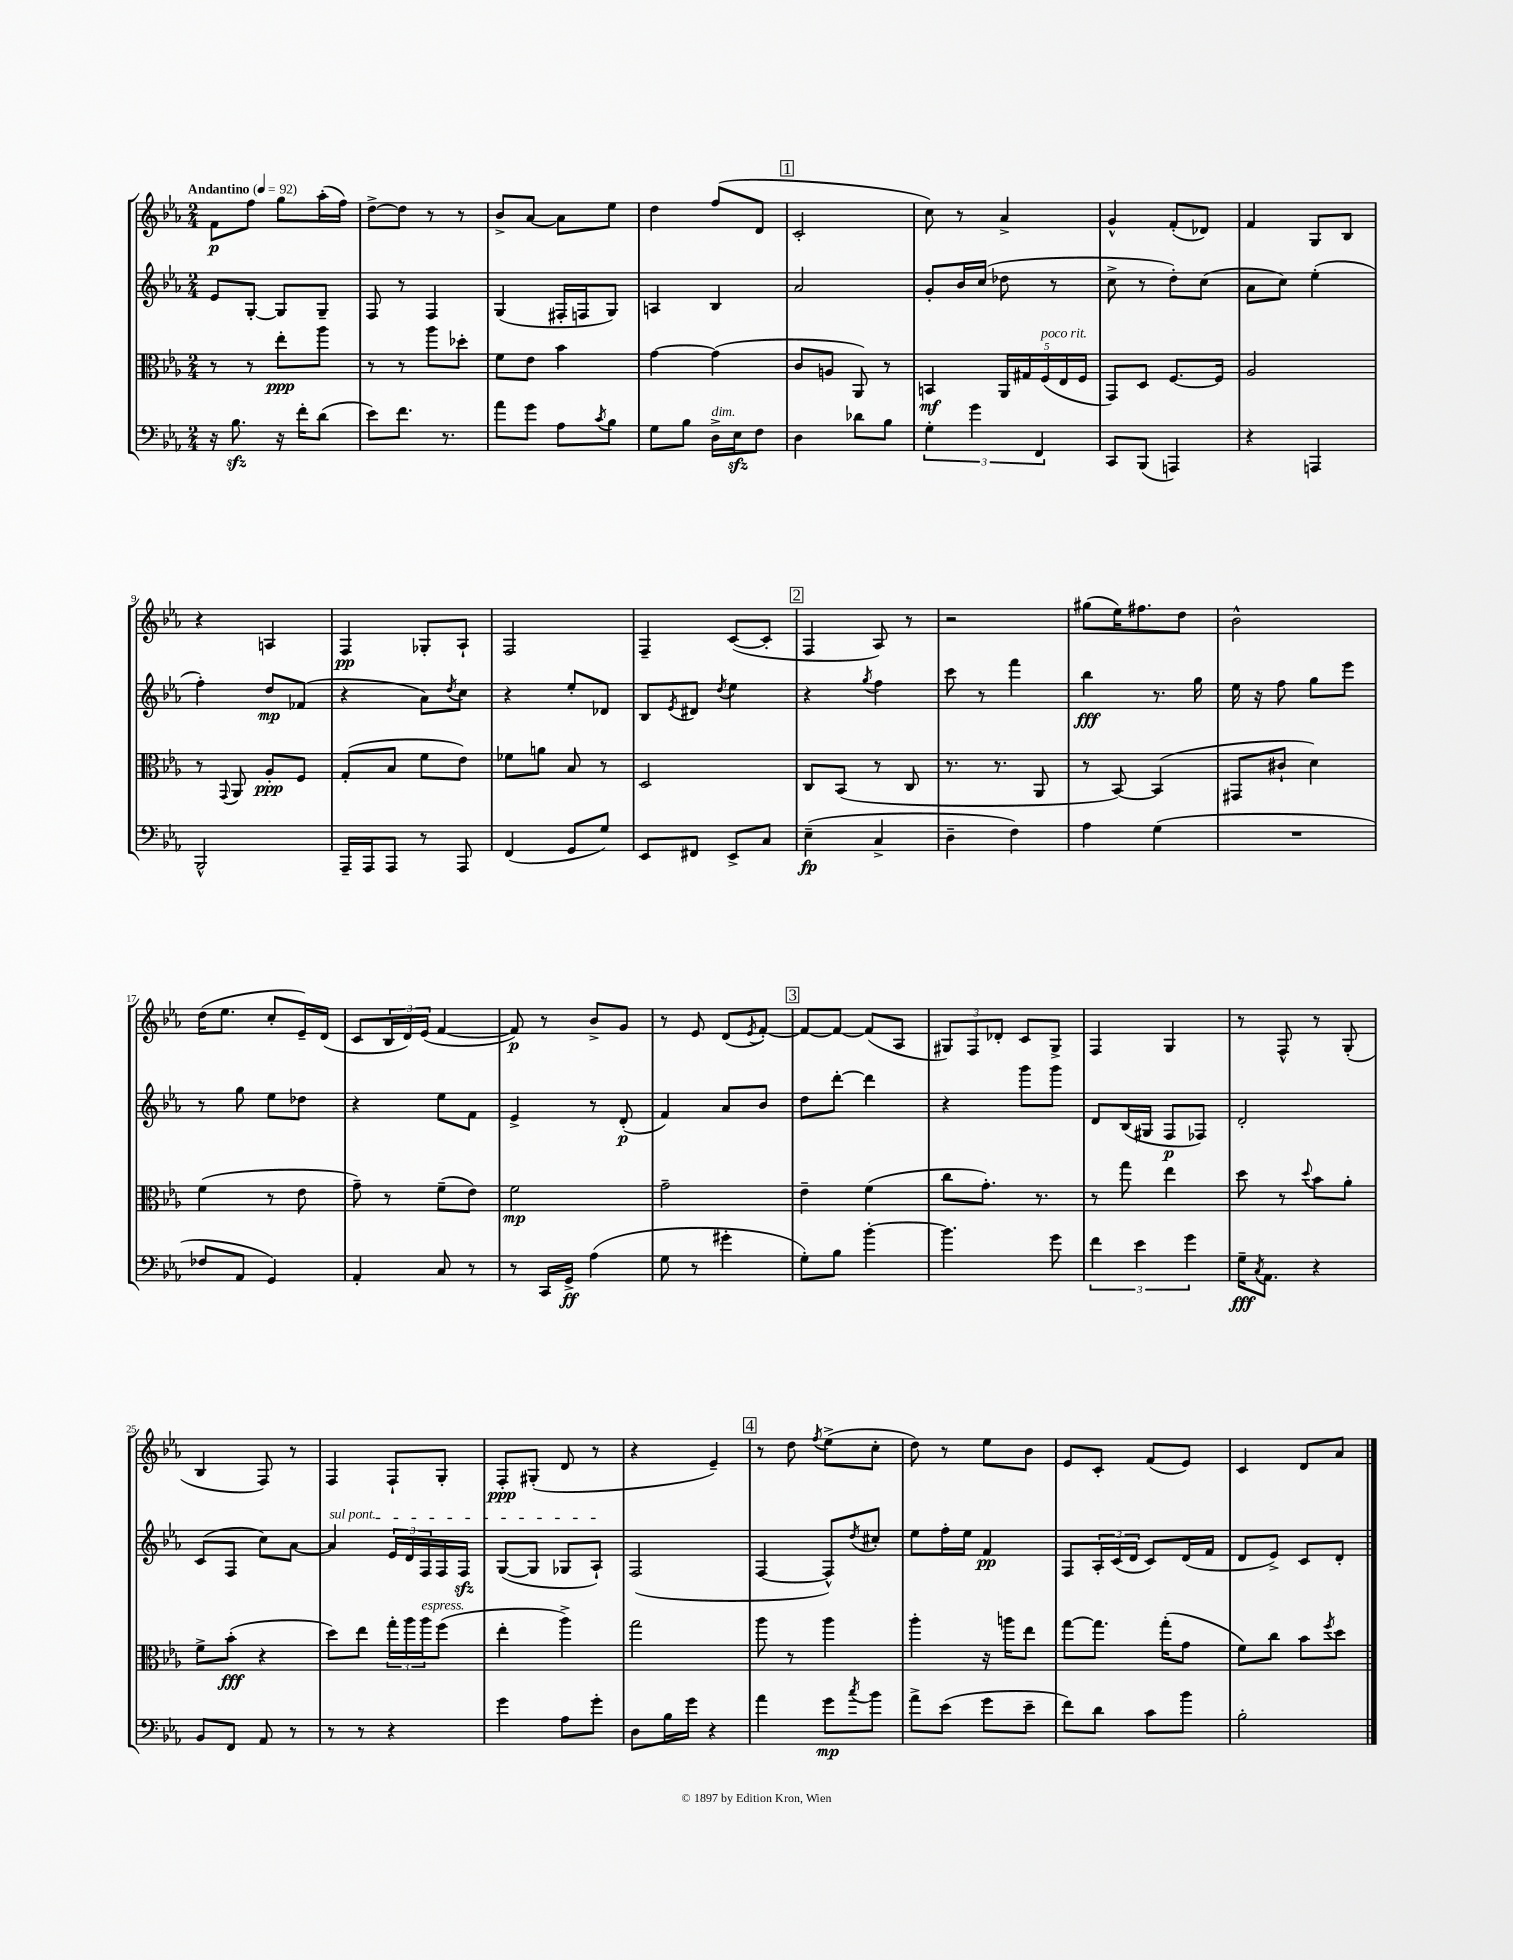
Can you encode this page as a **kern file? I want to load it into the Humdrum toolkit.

**kern	**kern	**kern	**kern
*staff4	*staff3	*staff2	*staff1
*clefF4	*clefC3	*clefG2	*clefG2
*k[b-e-a-]	*k[b-e-a-]	*k[b-e-a-]	*k[b-e-a-]
*M2/4	*M2/4	*M2/4	*M2/4
*MM92	*MM92	*MM92	*MM92
16r	8r	8e-/L	8f\L
8.B-\	.	.	.
.	8r	[8G'/J	8ff\J
16r	8ee-'\L	8G/]L	8gg\L
16f'\LK	.	.	.
(8d\J	8aa-\J	8G~/J	(16aa-'\L
.	.	.	16ff\JJ)
=	=	=	=
8e-\L)	8r	8F/	[8dd^\L
8.f\J	8r	8r	8dd\]J
.	8aa-\L	4F/	8r
8.r	.	.	.
.	8dd-'\J	.	8r
=	=	=	=
8a-\L	8f\L	(4G/	8b-^/L
8g\J	8e-\J	.	[8a-/J
8A-\L	4b-\	16F#'/LL	8a-\]L
.	.	16F/J	.
8qc/	.	.	.
8B-\J	.	8G/J)	8ee-\J
=	=	=	=
8G\L	[4g\	4A/	4dd\
8B-\J	.	.	.
16D^\LL	(4g\]	4B-/	(8ff/L
16E-\J	.	.	.
8F\J	.	.	8d/J
=	=	=	=
4D\	8c/L	2a-/	2c'/
.	8A/J	.	.
8d-\L	8AA-/)	.	.
8B-\J	8r	.	.
=	=	=	=
6G'\	4BB/	8g'/L	8cc\)
.	.	16b-/L	8r
6g\	.	.	.
.	.	(16cc/JJ	.
.	20AA-/LL	8dd-\	4a-^/
.	20G#/	.	.
6FF/	.	.	.
.	(20F/	.	.
.	.	8r	.
.	20E-/	.	.
.	20F/JJ	.	.
=	=	=	=
8CC/L	8GG/L)	8cc^\	4g^^/
(8BBB-/J	8D/J	8r	.
4AAA/)	[8.F/L	8dd'\L)	(8f'/L
.	.	(8cc\J	8d-/J)
.	16F/]Jk	.	.
=	=	=	=
4r	2A-/	8a-\L	4f/
.	.	8cc\J)	.
4AAA/	.	(4ee-'\	8G/L
.	.	.	8B-/J
=	=	=	=
2BBB-^^/	8r	4ff'\)	4r
.	8qqGG/	.	.
.	8AA-/	.	.
.	8A-'/L	8dd/L	4A/
.	8F/J	(8f-/J	.
=	=	=	=
16AAA-~/LL	(8G'/L	4r	4F/
16AAA-/J	.	.	.
8AAA-/J	8B-/J	.	.
8r	8f\L	8a-\L)	8G-'/L
.	.	8qdd/	.
8AAA-/	8e-\J)	8cc\J	8A-`/J
=	=	=	=
(4FF/	8f-\L	4r	2F/
.	8a\J	.	.
8GG/L	8B-/	8ee-'/L	.
8G/J)	8r	8d-/J	.
=	=	=	=
8EE-/L	2D/	8B-/L	4F~/
.	.	8qe-/	.
8FF#/J	.	8d#/J	.
.	.	8qdd/	.
8EE-^/L	.	4ee-\	([8c/L
8C/J	.	.	8c'/]J
=	=	=	=
(4E-~\	8C/L	4r	4F/
.	(8BB-/J	.	.
.	.	8qgg/	.
4C^/	8r	4ff\	8A-/)
.	8C/	.	8r
=	=	=	=
4D~\	8.r	8ccc\	2r
.	.	8r	.
.	8.r	.	.
4F\)	.	4fff\	.
.	8AA-/	.	.
=	=	=	=
4A-\	8r	4bb-\	(8gg#\L
.	[8BB-/)	.	16ee-\K)
.	.	.	8.ff#\
(4G\	(4BB-/]	8.r	.
.	.	.	8dd\J
.	.	16gg\	.
=	=	=	=
2r	8GG#/L	16ee-\	2b-^^\
.	.	16r	.
.	8c#`/J	8ff\	.
.	4d\)	8gg\L	.
.	.	8eee-\J	.
=	=	=	=
8F-/L	(4f\	8r	(16dd\LK
.	.	.	8.ee-\J
8AA-/J	.	8gg\	.
4GG/)	8r	8ee-\L	8cc'/L
.	8e-\	8dd-\J	16e-~/L)
.	.	.	(16d/JJ
=	=	=	=
4AA-'/	8g~\)	4r	8c/L
.	8r	.	24B-/L
.	.	.	24d/)
.	.	.	(24e-/JJ
8C/	(8f~\L	8ee-\L	[4f/
8r	8e-\J)	8f\J	.
=	=	=	=
8r	2f\	4e-^/	8f/])
16CC/LL	.	.	8r
16GG^/JJ	.	.	.
(4A-\	.	8r	8b-^/L
.	.	(8d'/	8g/J
=	=	=	=
8G\	2g~\	4f/)	8r
8r	.	.	8e-/
4g#'\	.	8a-/L	(8d/L
.	.	.	8qe-/
.	.	8b-/J	[8f'/J)
=	=	=	=
8G'\L)	4e-~\	8dd\L	8f/_L
8B-\J	.	[8ddd'\J	8f/_J
[4b-'\	(4f\	4ddd\]	(8f/]L
.	.	.	8A-/J
=	=	=	=
4.b-\]	8cc\L	4r	12G#/L)
.	.	.	12F/
.	8.g'\J)	.	.
.	.	.	12d-'/J
.	.	8ggg\L	8c/L
.	8.r	.	.
8g\	.	8ggg\J	8G#^/J
=	=	=	=
6f\	8r	8d/L	4F/
.	8gg\	(16B-/L	.
6e-\	.	.	.
.	.	16G#/JJ	.
.	4ee-\	8F/L	4G/
6g\	.	.	.
.	.	8F-/J)	.
=	=	=	=
16G~\LK	8dd\	2d'/	8r
8qC/	.	.	.
8.AA-\J	.	.	.
.	8r	.	8F^^/
.	8qqdd/	.	.
4r	8b-\L	.	8r
.	8a-'\J	.	(8G'/
=	=	=	=
8BB-/L	8f^\L	(8c/L	4B-/
8FF/J	(8b-'\J	8F/J	.
8AA-/	4r	8cc\L)	8F/)
8r	.	[8a-\J	8r
=	=	=	=
8r	8dd\L)	4a-/]	4F/
8r	8ee-\J	.	.
4r	24gg'\LL	24e-/LL	8F`/L
.	24aa-\	24d/	.
.	24aa-\J	24F/	.
.	(8ff\J	16F/	8G'/J
.	.	16F/JJ	.
=	=	=	=
4g\	4ee-'\	([8G/L	8F'/L
.	.	8G/]J	(8G#'/J
8A-\L	4aa-^\)	8G-/L	8d/
8g'\J	.	8A-`/J)	8r
=	=	=	=
8D\L	2gg\	(2F/	4r
16B-\L	.	.	.
16g\JJ	.	.	.
4r	.	.	4e-~/)
=	=	=	=
4a-\	8aa-\	[4F/	8r
.	8r	.	8dd\
.	.	.	8qff/
8g\L	4aa-\	8F^^/]L)	(8ee-^\L
8qcc/	.	8qdd/	.
8b-\J	.	8cc#'/J	8cc'\J
=	=	=	=
8a-^\L	4aa-'\	8ee-\L	8dd\)
(8e-\J	.	16ff'\L	8r
.	.	16ee-\JJ	.
8g\L	16r	4f/	8ee-\L
.	16aa\LK	.	.
8e-~\J	8ee-\J	.	8b-\J
=	=	=	=
8f\L)	[8gg\L	8F/L	8e-/L
8d\J	8.gg\]J	24A-'/L	8c'/J
.	.	(24c/	.
.	.	24d/JJ	.
8c\L	.	8c/L)	(8f/L
.	(16gg'\LK	.	.
8b-\J	8g\J	(16d/L	8e-/J)
.	.	16f/JJ	.
=	=	=	=
2B-'\	8f\L)	8d/L	4c/
.	8cc\J	8e-^/J)	.
.	8b-\L	8c/L	8d/L
.	8qff/	.	.
.	8dd\J	8d'/J	8a-/J
==	==	==	==
*-	*-	*-	*-
